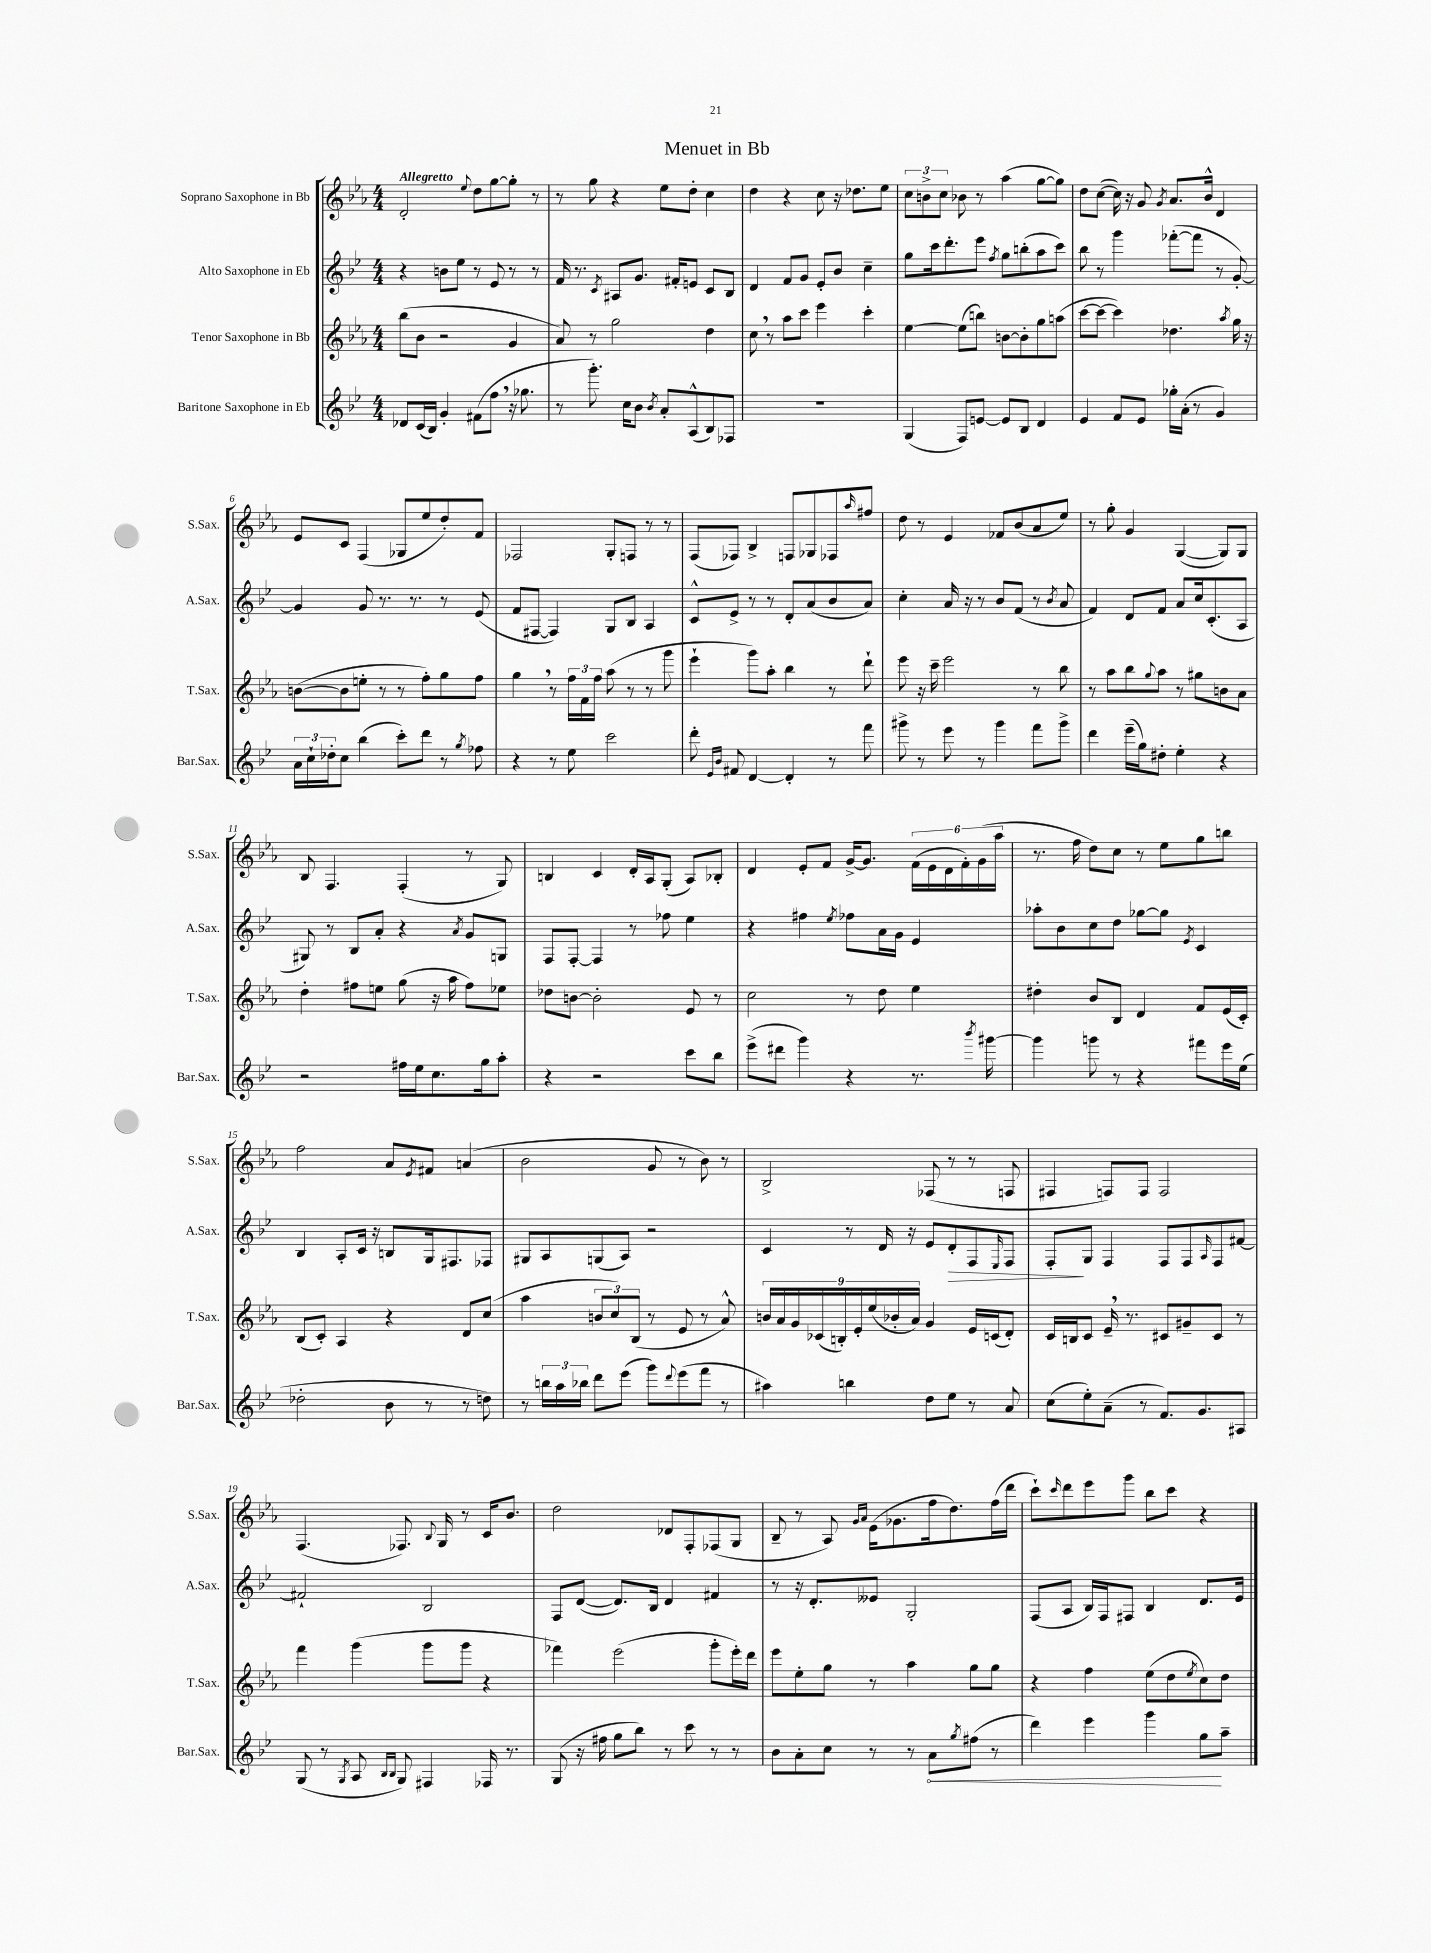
\header { title = "Menuet in Bb" }
<<
\new StaffGroup <<
\new Staff = "s0" \with { instrumentName = "Soprano Saxophone in Bb" shortInstrumentName = "S.Sax." } {
    \clef treble \key ees \major \numericTimeSignature \time 4/4 \tempo "Allegretto"
    d'2-. \appoggiatura { ees''8 } d''8 g''8~ g''8-. r8 |
    r8 g''8 r4 ees''8 d''8-. c''4 |
    d''4 r4 c''8 r16 des''8. ees''8 |
    \tuplet 3/2 { c''8 b'8-> c''8 } bes'8 r8 aes''4( g''8~ g''8) |
    d''8 c''8~( c''16) r16 g'8 \acciaccatura { g'8 } aes'8. bes'16-^ d'4 |
    ees'8 c'8 f4( ges8 ees''8 d''8-.) f'8 |
    fes2 g8-. f8 r8 r8 |
    f8( fes8) bes4-> f8 ges8 fes8 \grace { aes''16 } fis''8 |
    d''8 r8 ees'4 fes'8 bes'8( aes'8 ees''8) |
    r8 g''8-. g'4 g4~( g8) g8 |
    bes8 f4. f4-.( r8 g8) |
    b4 c'4 d'16-. aes16 g8-.( aes8) bes8-. |
    d'4 ees'8-. f'8 g'16~-> g'8. \tuplet 6/4 { f'16( ees'16 d'16 f'16-.) g'16( aes''16 } |
    r8. f''16 d''8) c''8 r8 ees''8 g''8 b''8 |
    f''2 aes'8 \acciaccatura { ees'8 } fis'8 a'4( |
    bes'2 g'8 r8 bes'8) r8 |
    bes2-> fes8( r8 r8 f8 |
    fis4 f8) f8 f2 |
    f4.( fes8.) \appoggiatura { bes8 } g16 r8 c'16 bes'8. |
    d''2 des'8 f8-. fes8( g8 |
    bes8-- r8 aes8) \grace { g'16 aes'16 } ees'16( ges'8. f''16 d''8.) f''16( d'''16 |
    c'''8-!) \grace { c'''16 } d'''8 ees'''8 g'''8 bes''8 c'''8 r4 \bar "|." |
}
\new Staff = "s1" \with { instrumentName = "Alto Saxophone in Eb" shortInstrumentName = "A.Sax." } {
    \clef treble \key bes \major \numericTimeSignature \time 4/4
    r4 b'8 ees''8 r8 ees'8 r8 r8 |
    f'16 r8. \acciaccatura { c'8 } ais8 g'8. fis'16-. e'8 c'8 bes8 |
    d'4 f'8 g'8 ees'8-. bes'8 c''4-- |
    g''8 c'''16 d'''8.-. ees'''8 \acciaccatura { f''8 } g''8 b''8-.( a''8 c'''8) |
    bes''8 r8 g'''4 fes'''8~-.( fes'''8 r8 g'8~-.) |
    g'4 g'8 r8. r8. r8 ees'8( |
    f'8 fis8~ fis4) g8 bes8 a4 |
    c'8-^ ees'8-> r8 r8 d'8-. a'8( bes'8 a'8) |
    c''4-. a'16 r16 r8 bes'8 f'8( r8 \acciaccatura { bes'8 } a'8 |
    f'4) d'8 f'8 a'8 c''16 c'8.-.( a8 |
    gis8) r8 bes8 a'8-. r4 \acciaccatura { a'8 } g'8 g8 |
    f8 f8~-. f4 r8 fes''8 ees''4 |
    r4 fis''4 \acciaccatura { ees''8 } fes''8 a'16 g'16 ees'4 |
    aes''8-. bes'8 c''8 d''8 ges''8~ ges''8 \acciaccatura { ees'8 } c'4 |
    bes4 a8-. c'16 r16 b8 g16 fis8. fes8 |
    gis8 a8 g8( a8) r2 |
    c'4 r8 d'16 r16 ees'8 d'8-.\> f8 \grace { ees16 } f8 |
    f8-.\! g8 f4 f8 f8 \grace { a16 } f8 fis'8~ |
    fis'2-! bes2 |
    f8 d'8~( d'8.) bes16 d'4 fis'4 |
    r8 r16 d'8.-. eeses'8 g2-. |
    f8( a8 bes16) f16 fis8 bes4 d'8. ees'16 \bar "|." |
}
\new Staff = "s2" \with { instrumentName = "Tenor Saxophone in Bb" shortInstrumentName = "T.Sax." } {
    \clef treble \key ees \major \numericTimeSignature \time 4/4
    bes''8( bes'8 r2 g'4 |
    aes'8) r8 g''2 d''4 |
    c''8 \breathe r8 aes''8 c'''8 ees'''4 c'''4-. |
    ees''4~ ees''8( b''8) b'8~ b'8-. g''8 a''8( |
    c'''8~ c'''8~ c'''4) des''4. \acciaccatura { aes''8 } g''16 r16 |
    b'8~( b'8 e''8-. r8 r8 f''8-.) g''8 f''8 |
    g''4 \breathe r8 \tuplet 3/2 { f''16 f'16 f''16 } aes''8( r8 r8 g'''8 |
    ees'''4-! g'''8) aes''8-. bes''4 r8 d'''8-! |
    ees'''8 r16 c'''16-- ees'''2 r8 bes''8 |
    r8 aes''8 bes''8 \appoggiatura { g''8 } aes''8 r8 gis''8 b'8 aes'8 |
    d''4-. fis''8 e''8 g''8( r16 aes''16 fis''8) ees''8 |
    des''8 b'8~ b'2-. ees'8 r8 |
    c''2 r8 d''8 ees''4 |
    dis''4-. bes'8 bes8 d'4 f'8 ees'16( c'16-.) |
    bes8( c'8-.) aes4 r4 d'8 c''8( |
    aes''4 \tuplet 3/2 { b'8 c''8) bes8( } r8 ees'8 r8 aes'8-^) |
    \tuplet 9/8 { b'16 aes'16 g'16 ces'16( b16-.) ees'16-. ees''16( bes'16-. aes'16) } g'4 ees'16 c'16( d'8-.) |
    c'16 b16 c'8 ees'16-- \breathe r8. cis'8 gis'8-- cis'8 r8 |
    f'''4 g'''4( g'''8 g'''8 r4 |
    fes'''4) ees'''2( g'''8-. ees'''16-.) d'''16 |
    ees'''8 ees''8-. g''8 r8 aes''4 g''8 g''8 |
    r4 f''4 ees''8( d''8 \acciaccatura { ees''8 } c''8) d''8 \bar "|." |
}
\new Staff = "s3" \with { instrumentName = "Baritone Saxophone in Eb" shortInstrumentName = "Bar.Sax." } {
    \clef treble \key bes \major \numericTimeSignature \time 4/4
    des'8 c'16( bes16) g'4-. fis'8( f''8 \breathe r16 ges''8. |
    r8 g'''8.-.) c''16 bes'8 \acciaccatura { bes'8 } a'8-. a8-^( bes8) fes8 |
    R1 |
    g4( f8) e'8~ e'8 bes8 d'4 |
    ees'4 f'8 ees'8 ges''16-. a'16-.( r8 g'4) |
    \tuplet 3/2 { a'16 c''16-! des''16-. } c''8 bes''4( c'''8-.) d'''8 r8 \acciaccatura { g''8 } fes''8 |
    r4 r8 ees''8 c'''2 |
    d'''8-. \grace { ees'16 bes'16 } fis'8 d'4~ d'4-. r8 f'''8 |
    gis'''8-> r8 ees'''8 r8 gis'''4 f'''8 gis'''8-> |
    d'''4 ees'''16--( g''16) dis''8-. ees''4-. r4 |
    r2 fis''16 ees''16 c''8. g''16 a''8-. |
    r4 r2 c'''8 bes''8 |
    ees'''8->( dis'''8 g'''4) r4 r8. \acciaccatura { bes'''8 } gis'''16~ |
    gis'''4 g'''8 r8 r4 fis'''8 ees'''16 ees''16( |
    des''2-. bes'8 r8 r8 d''8) |
    r8 \tuplet 3/2 { b''16 a''16 bes''16 } d'''8 ees'''8( g'''8) \appoggiatura { d'''8 } ees'''8( f'''8 r8 |
    ais''4) b''4 d''8 ees''8 r8 a'8 |
    c''8( ees''8-.) a'8--( r8 f'8.) g'8. ais8 |
    g8( r8 \acciaccatura { g8 } a8 \grace { bes16 bes16 } g8) fis4 fes16 r8. |
    g8( r16 fis''16 g''8 bes''8) r8 c'''8 r8 r8 |
    bes'8 a'8-. c''8 r8 r8 \once \override Hairpin.circled-tip = ##t a'8\< \acciaccatura { g''8 } fis''8( r8 |
    d'''4) ees'''4 g'''4 g''8\! a''8-- \bar "|." |
}
>>
>>
